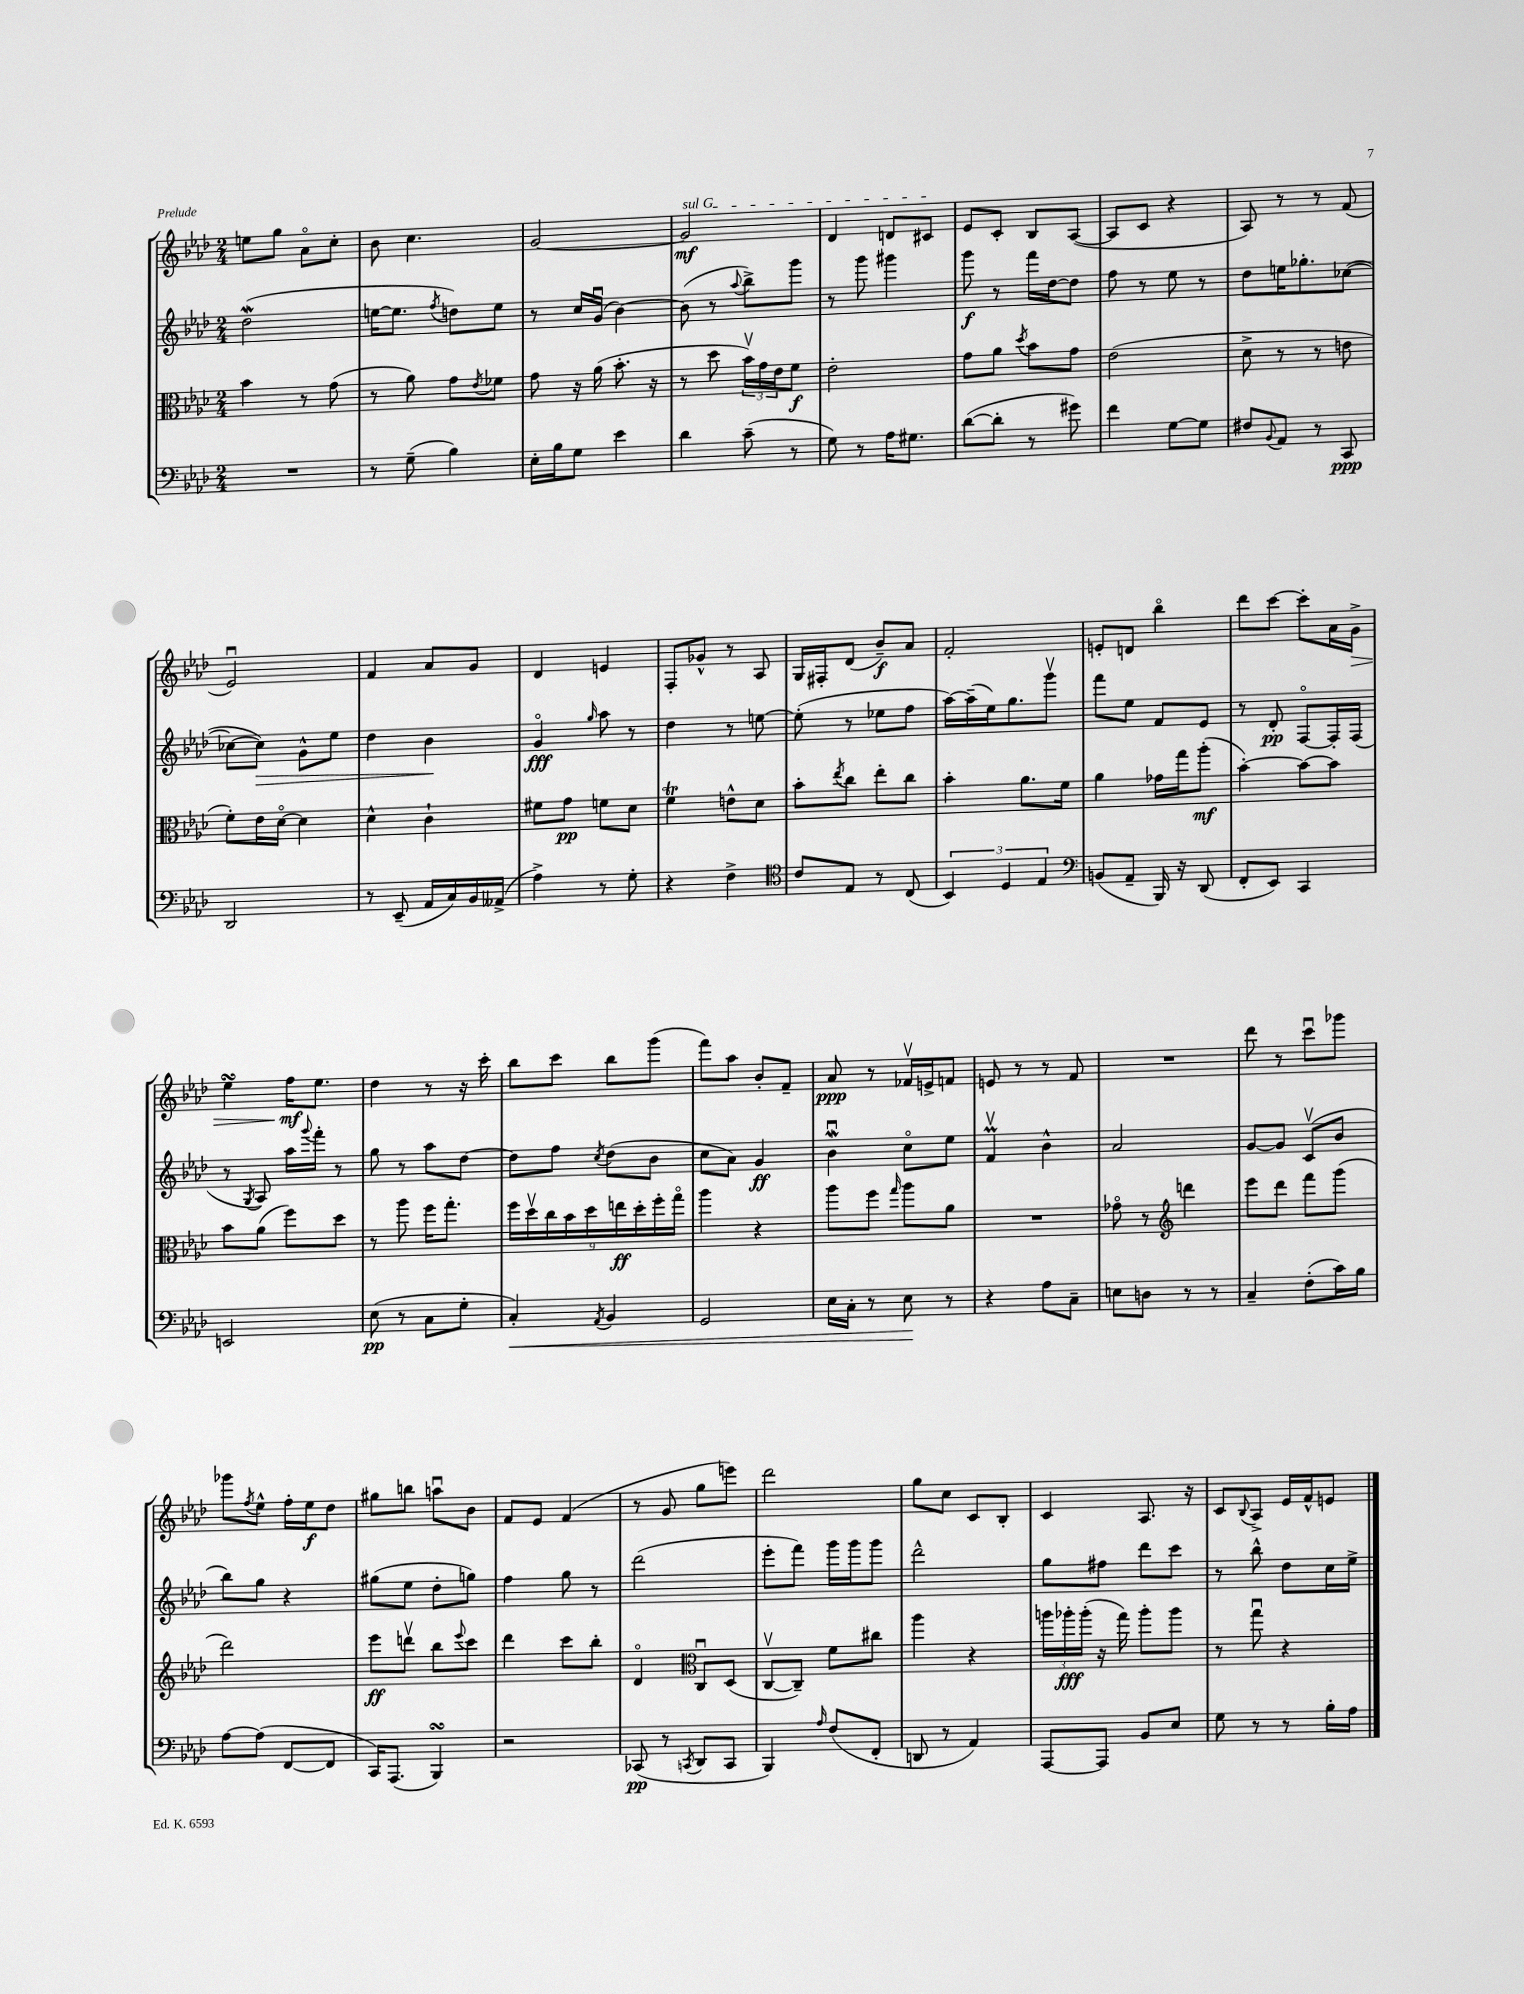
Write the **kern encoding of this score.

**kern	**kern	**kern	**kern
*staff4	*staff3	*staff2	*staff1
*clefF4	*clefC3	*clefG2	*clefG2
*k[b-e-a-d-]	*k[b-e-a-d-]	*k[b-e-a-d-]	*k[b-e-a-d-]
*M2/4	*M2/4	*M2/4	*M2/4
2r	4b-	(2dd-	8ee
.	.	.	8gg
.	8r	.	8a-o
.	(8g	.	8cc'
=	=	=	=
8r	8r	[16ee	8b-
.	.	8.ee]	.
(8G~	8a-)	.	4.cc
.	.	8qff	.
4B-)	8g	8dd)	.
.	8qe-	.	.
.	8f-	8ee	.
=	=	=	=
16E-'	8g	8r	[2g
16B-	.	.	.
8G	16r	16cc	.
.	(16a-	(16gu	.
4e-	8.b-'	[4b-)	.
.	16r	.	.
=	=	=	=
4d-	8r	(8b-]	2g]
.	8dd-	8r	.
.	.	8qqaa-	.
(8c~	24b-v)	8bb-^)	.
.	24g	.	.
.	24e-	.	.
8r	8f	8ggg	.
=	=	=	=
8G)	2e-'	8r	4d-
8r	.	8ggg	.
16A-	.	4ggg#	8d
8.G#	.	.	.
.	.	.	8c#
=	=	=	=
([8d-	8g	8ggg	8e-
8d-']	8a-	8r	8c'
.	8qdd-	.	.
8r	8b-	16fff	8B-
.	.	[16dd-	.
8g#)	8g	8dd-]	([8A-
=	=	=	=
4f	(2e-	8ff	8A-]
.	.	8r	8c
[8G	.	8ee-	4r
8G]	.	8r	.
=	=	=	=
8F#	8d-^	8dd-	8A-)
8qqBB-	.	.	.
8AA-	8r	16ee	8r
.	.	8.gg-'	.
8r	8r	.	8r
8CC	8e	([8cc-	(8f
=	=	=	=
2DD-	8f')	8cc-_	2e-u)
.	16e-	8cc-])	.
.	[16d-o	.	.
.	4d-]	8g^^	.
.	.	8ee-	.
=	=	=	=
8r	4d-^^	4dd-	4f
(8EE-~	.	.	.
16AA-	4c`	4b-	8a-
16C)	.	.	.
16BB-	.	.	8g
(16AA--^	.	.	.
=	=	=	=
4A-^)	8f#	4go	4d-
.	8g	.	.
.	.	16qqgg	.
8r	8f	8aa-	4e
8G'	8d-	8r	.
=	=	=	=
4r	4f	4dd-	8F'
.	.	.	8g-^^
4F^	8e^^	8r	8r
.	8d-	[8ee	8A-
=	=	=	=
*clefC4	*	*	*
8c	8b-'	(8ee']	16G
.	.	.	16F#'
.	8qee-	.	.
8E-	8cc	8r	(8d-
8r	8ee-'	8ee-	8b-~)
(8C	8cc	8ff	8a-
=	=	=	=
6BB-)	4b-'	[16aa-)	2f'
.	.	(16aa-~]	.
.	.	16ee-)	.
6D-	.	.	.
.	.	8.gg	.
.	8.a-	.	.
6E-	.	.	.
.	.	8gggv	.
.	16f	.	.
=	=	=	=
*clefF4	*	*	*
(8BB	4a-	8fff	8e'
8AA-~	.	8ee-	8d
16BBB-)	16g-	8f	4bb-o
16r	16gg	.	.
(8DD-	(8aa-'	8e-	.
=	=	=	=
8FF'	[4b-')	8r	8ddd-
8EE-)	.	8d-'	[8ccc
4CC	8b-_	[8Fo	8ccc']
.	8b-]	16F']	16a-
.	.	(16F	16g^
=	=	=	=
2EE	8b-	8r	4ee-
.	.	8qG	.
.	(8a-	8A-)	.
.	8ff)	16aa-	16ff
.	.	8qqggg	.
.	.	16fff'	8.ee-
.	8dd-	8r	.
=	=	=	=
(8E-	8r	8gg	4dd-
8r	8aa-	8r	.
8C	16ff	8aa-	8r
.	8.gg'	.	.
8G'	.	[8dd-	16r
.	.	.	16ccc'
=	=	=	=
4C')	18ff	8dd-]	8bb-
.	18dd-v	.	.
.	18cc	.	.
.	.	8ff	8ccc
.	18b-	.	.
.	18dd-	.	.
8qAA-	.	8qcc	.
4BB-	.	(8dd-	8bb-
.	18ee	.	.
.	18dd-'	.	.
.	.	8b-	(8ggg
.	18ff'	.	.
.	18ggo	.	.
=	=	=	=
2GG	4aa-	8cc	8fff)
.	.	8a-)	8aa-
.	4r	4g	8b-'
.	.	.	8f~
=	=	=	=
16E-	8aa-	4b-u	8a-
16C'	.	.	.
8r	8ff	.	8r
.	16qqgg	.	.
8E-	8aa-	8cco	16f-v
.	.	.	16e^
8r	8a-	8ee-	8f
=	=	=	=
4r	2r	4fv	8e
.	.	.	8r
8A-	.	4b-^^	8r
8C~	.	.	8f
=	=	=	=
8E	8g-o	2a-	2r
8D	8r	.	.
*	*clefG2	*	*
8r	4ddd	.	.
8r	.	.	.
=	=	=	=
4C~	8eee-	[8g	8ddd-
.	8ddd-	8g]	8r
(8F'	8fff	(8cv	8cccu
16c)	(8ggg	8b-	8ggg-
16B-	.	.	.
=	=	=	=
[8A-	2ddd-)	8bb-)	8ggg-
.	.	.	8qff
(8A-]	.	8gg	8ee-^^
[8FF	.	4r	16ff'
.	.	.	16ee-
8FF]	.	.	8dd-
=	=	=	=
16CC)	8eee-	(8gg#	8gg#
(8.AAA-	.	.	.
.	8dddv	8ee-	8bb
4BBB-)	8bb-	8dd-'	8aau
.	8qqeee-	.	.
.	8ccc	8gg)	8b-
=	=	=	=
2r	4ddd-	4ff	8f
.	.	.	8e-
.	8ccc	8gg	(4f
.	8bb-'	8r	.
=	=	=	=
(8CC-	4d-o	(2ddd-	8r
8r	.	.	8g
*	*clefC3	*	*
8qCC	.	.	.
8DD-	8Cu	.	8gg
8CC	(8D-	.	8eee)
=	=	=	=
4BBB-)	[8Cv	8eee-'	2ddd-
.	8C~])	8fff)	.
16qqA-	.	.	.
(8F	8f	16ggg	.
.	.	16ggg	.
8FF'	8cc#	8ggg	.
=	=	=	=
8DD	4aa-	2ddd-^^	8gg
8r	.	.	8cc
4AA-)	4r	.	8c
.	.	.	8B-'
=	=	=	=
[8AAA-	24aa	8gg	4c
.	24aa-'	.	.
.	(24aa-'	.	.
8AAA-]	16r	8ff#	.
.	16gg)	.	.
8BB-	8aa-'	8ddd-	8.A-
8E-	8aa-	8ccc	.
.	.	.	16r
=	=	=	=
8G	8r	8r	8c
.	.	.	8qqB-
8r	8ggu	8bb-^^	8A-^
8r	4r	8dd-	16e-
.	.	.	16f^^
16B-'	.	16cc	8e
16A-	.	16ee-^	.
==	==	==	==
*-	*-	*-	*-
